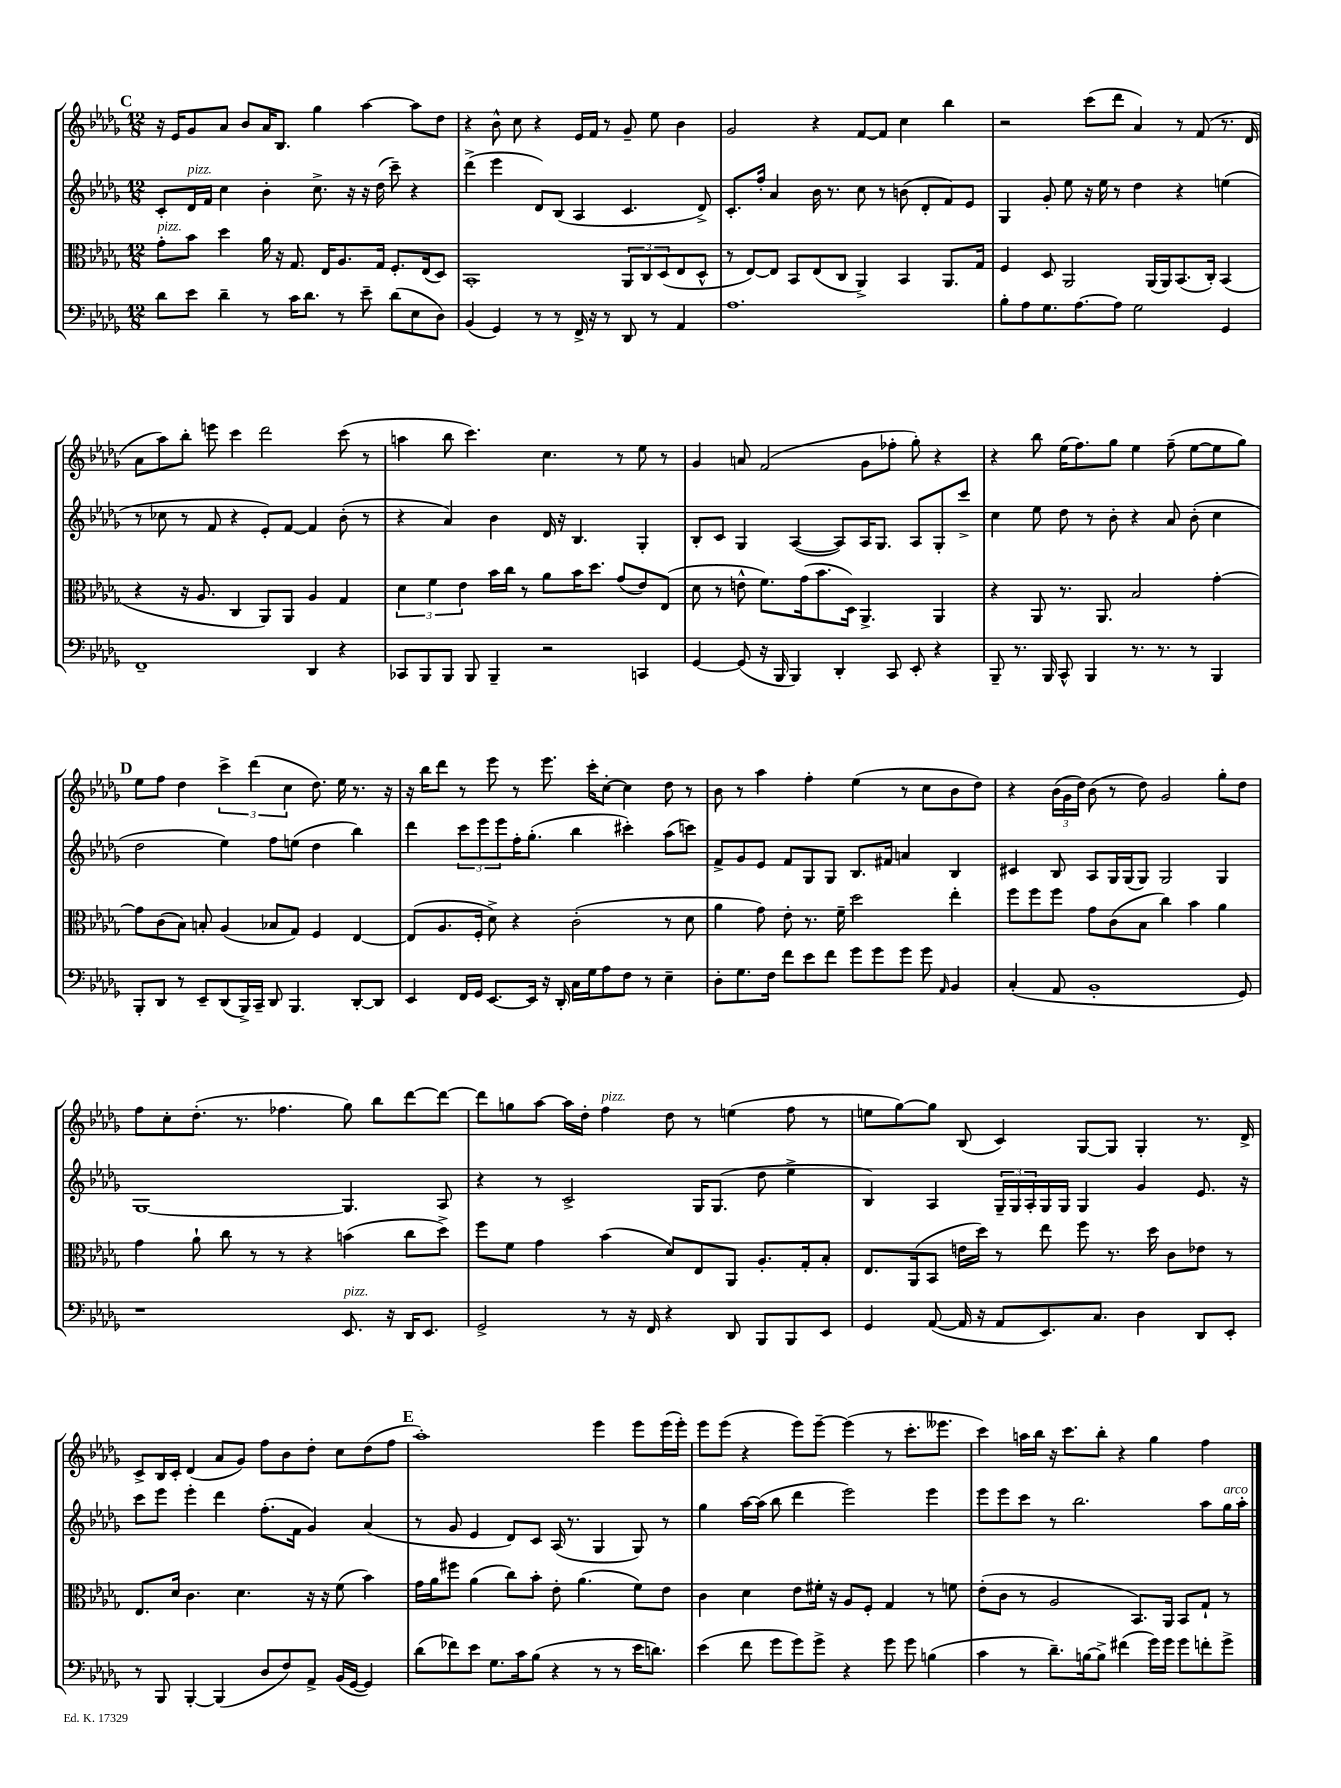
<<
\new StaffGroup <<
\new Staff = "s0" {
    \clef treble \key des \major \numericTimeSignature \time 12/8
    \mark \markup { \bold "C" } r16 ees'16 ges'8 aes'8 bes'8 aes'16 bes8. ges''4 aes''4~ aes''8 des''8 |
    r4 bes'8-^ c''8 r4 ees'16 f'16 r8 ges'8-- ees''8 bes'4 |
    ges'2 r4 f'8~ f'8 c''4 bes''4 |
    r2 c'''8( des'''8 aes'4) r8 f'8( r8. des'16 |
    aes'8 aes''8) bes''8-. e'''8 c'''4 des'''2 c'''8( r8 |
    a''4 bes''8 c'''4.) c''4. r8 ees''8 r8 |
    ges'4 a'8 f'2( ges'8 fes''8-. ges''8-.) r4 |
    r4 bes''8 ees''16( f''8.) ges''8 ees''4 f''8--( ees''8~ ees''8 ges''8) |
    \mark \markup { \bold "D" } ees''8 f''8 des''4 \tuplet 3/2 { c'''4-> des'''4( c''4 } des''8.) ees''16 r8. r16 |
    r16 bes''16 des'''8 r8 ees'''8 r8 ees'''8. c'''16-. c''8~-. c''4 des''8 r8 |
    bes'8 r8 aes''4 f''4-. ees''4( r8 c''8 bes'8 des''8) |
    r4 \tuplet 3/2 { bes'16( ges'16 des''16) } bes'8( r8 des''8) ges'2 ges''8-. des''8 |
    f''8 c''8-. des''8.-.( r8. fes''4. ges''8) bes''8 des'''8~ des'''8~ |
    des'''8 g''8 aes''8~ aes''16 des''16-. f''4^\markup { \italic "pizz." } des''8 r8 e''4( f''8 r8 |
    e''8 ges''8~) ges''8 bes8( c'4) ges8~ ges8 ges4-. r8. des'16-> |
    c'8-> bes16 c'16-. des'4( aes'8 ges'8) f''8 bes'8 des''8-. c''8 des''8( f''8 |
    \mark \markup { \bold "E" } aes''1-.) ees'''4 ees'''8 ees'''16( ees'''16-.) |
    ees'''8 ees'''8( r4 ees'''8) ees'''8~-- ees'''4( r8 c'''8.-. eeses'''8. |
    c'''4) a''16 bes''16 r16 c'''8. bes''8-. r4 ges''4 f''4 \bar "|." |
}
\new Staff = "s1" {
    \clef treble \key des \major \numericTimeSignature \time 12/8
    \mark \markup { \bold "C" } c'8-. des'16^\markup { \italic "pizz." } f'16 c''4 bes'4-. c''8.-> r16 r16 des''16( c'''8--) r4 |
    des'''4->( ees'''4 des'8) bes8( aes4 c'4. des'8->) |
    c'8.-. f''16-. aes'4 bes'16 r8. c''8 r8 b'8( des'8-. f'8) ees'8 |
    ges4 ges'8-. ees''8 r16 ees''16 r8 des''4 r4 e''4( |
    r8 ces''8 r8 f'8 r4 ees'8-.) f'8~ f'4 bes'8-.( r8 |
    r4 aes'4) bes'4 des'16 r16 bes4. ges4-. |
    bes8-. c'8 ges4 aes4~( aes8) aes16 ges8. aes8 ges8-. c'''8-> |
    c''4 ees''8 des''8 r8 bes'8-. r4 aes'8 bes'8-.( c''4 |
    \mark \markup { \bold "D" } des''2 ees''4) f''8 e''8( des''4 bes''4) |
    des'''4 \tuplet 3/2 { c'''8 ees'''8 ees'''8 } f''16-. ges''8.-.( bes''4 cis'''4-.) aes''8( c'''8) |
    f'8-> ges'8 ees'8 f'8 ges8 ges8 bes8. fis'16 a'4 bes4 |
    cis'4 bes8 aes8 ges16 ges16( ges8) ges2 ges4 |
    ges1~ ges4. aes8 |
    r4 r8 c'2-> ges16 ges8.( des''8 ees''4-> |
    bes4) aes4 \tuplet 3/2 { ges16-- ges16 aes16-. } ges16 ges16 ges4 ges'4 ees'8. r16 |
    c'''8 ees'''8 ees'''4-. des'''4 f''8.-.( f'16 ges'4) aes'4( |
    \mark \markup { \bold "E" } r8 ges'8 ees'4 des'8) c'8 aes16( r8. ges4 ges8) r8 |
    ges''4 aes''16~ aes''16( bes''8 des'''4 ees'''2) ees'''4 |
    ees'''8 ees'''8 c'''8 r8 bes''2. aes''8 ges''16^\markup { \italic "arco" } aes''16-. \bar "|." |
}
\new Staff = "s2" {
    \clef alto \key des \major \numericTimeSignature \time 12/8
    \mark \markup { \bold "C" } ges'8-.^\markup { \italic "pizz." } bes'8 des''4 aes'16 r16 ges8. ees16 aes8. ges16 f8.-. ees16( des8) |
    bes,1-. \tuplet 3/2 { aes,8 c8 des8( } ees8 des8-^ |
    r8 ees8~) ees8 bes,8 ees8( c8 aes,4->) bes,4 aes,8. ges16 |
    f4 des8 aes,2 aes,16( aes,16) bes,8.( c16-.) bes,4( |
    r4 r16 aes8. c4 aes,8) aes,8 aes4 ges4 |
    \tuplet 3/2 { des'4 f'4 ees'4 } bes'16 c''16 r8 aes'8 bes'16 des''8. ges'8( ees'8) ees8( |
    des'8 r8 e'8-^ f'8.) ges'16( bes'8. des16) aes,4.-> aes,4 |
    r4 aes,8 r8. aes,8. bes2 ges'4~-. |
    \mark \markup { \bold "D" } ges'8 c'8( bes8) b8-. aes4( bes8 ges8) f4 ees4~ |
    ees8( aes8. f16-. des'8->) r4 c'2-.( r8 des'8 |
    aes'4 ges'8) ees'8-. r8. f'16-- des''2 ees''4-. |
    f''8 f''8 f''8 ges'8 c'8( bes8 c''4) bes'4 aes'4 |
    ges'4 aes'8-! c''8 r8 r8 r4 b'4( c''8 des''8->) |
    f''8 f'8 ges'4 bes'4( des'8) ees8 aes,8 aes8.-. ges16-. bes8-. |
    ees8. aes,16( bes,8 e'16 des''16) r8 ees''8 f''8 r8. des''16 c'8 ees'8 r8 |
    ees8. des'16 c'4. des'4. r16 r16 f'8( bes'4) |
    \mark \markup { \bold "E" } ges'16 aes'16 fis''8 aes'4( c''8) bes'8-. ees'8-. aes'4.( f'8) ees'8 |
    c'4 des'4 ees'8 fis'16-. r16 aes8 f8-. ges4 r8 f'8 |
    ees'8-.( c'8 r8 aes2 bes,8.) aes,16 bes,8 ges8-! r8 \bar "|." |
}
\new Staff = "s3" {
    \clef bass \key des \major \numericTimeSignature \time 12/8
    \mark \markup { \bold "C" } des'8 ees'8 des'4-- r8 c'16 des'8. r8 ees'8-- des'8( ees8 des8) |
    bes,4( ges,4) r8 r8 f,16-> r16 r8 des,8 r8 aes,4 |
    aes1. |
    bes8-. aes8 ges8. aes8.~ aes8 ges2 ges,4 |
    f,1-- des,4 r4 |
    ces,8 bes,,8 bes,,8 bes,,8 bes,,4-- r2 c,4 |
    ges,4~ ges,8( r16 bes,,16 bes,,4) des,4-. c,8 ees,8-. r4 |
    bes,,8-- r8. bes,,16 c,8-^ bes,,4 r8. r8. r8 bes,,4 |
    \mark \markup { \bold "D" } bes,,8-. des,8 r8 ees,8-- des,8( bes,,16->) c,16-- des,8 bes,,4. des,8~-. des,8 |
    ees,4 f,16 ges,16 ees,8.~ ees,16 r16 des,16-. c16 ges16 aes8 f8 r8 ees4-- |
    des8-. ges8. f16 f'8 ees'8 f'8 ges'8 ges'8 ges'8 ges'8 \grace { aes,16 } bes,4 |
    c4-.( aes,8 bes,1-. ges,8) |
    r1 ees,8.^\markup { \italic "pizz." } r16 des,16 ees,8. |
    ges,2-> r8 r16 f,16 r4 des,8 bes,,8 bes,,8 ees,8 |
    ges,4 aes,8~( aes,16 r16 aes,8 ees,8.) c8. des4 des,8 ees,8-. |
    r8 bes,,8 bes,,4~-. bes,,4( des8 f8) aes,8-> bes,16( ges,16~ ges,4) |
    \mark \markup { \bold "E" } des'8( fes'8) ees'8 ges8. c'16 bes8( r4 r8 r8 ees'16 d'8.) |
    ees'4( f'8 ges'8 ges'8) ges'8-> r4 ges'8 ges'8 b4( |
    c'4 r8 des'8.--) b16~ b8-> fis'4( ges'16) ges'16 ges'8 f'8-. ges'8-> \bar "|." |
}
>>
>>
\layout { \context { \Score \remove "Bar_number_engraver" } }
